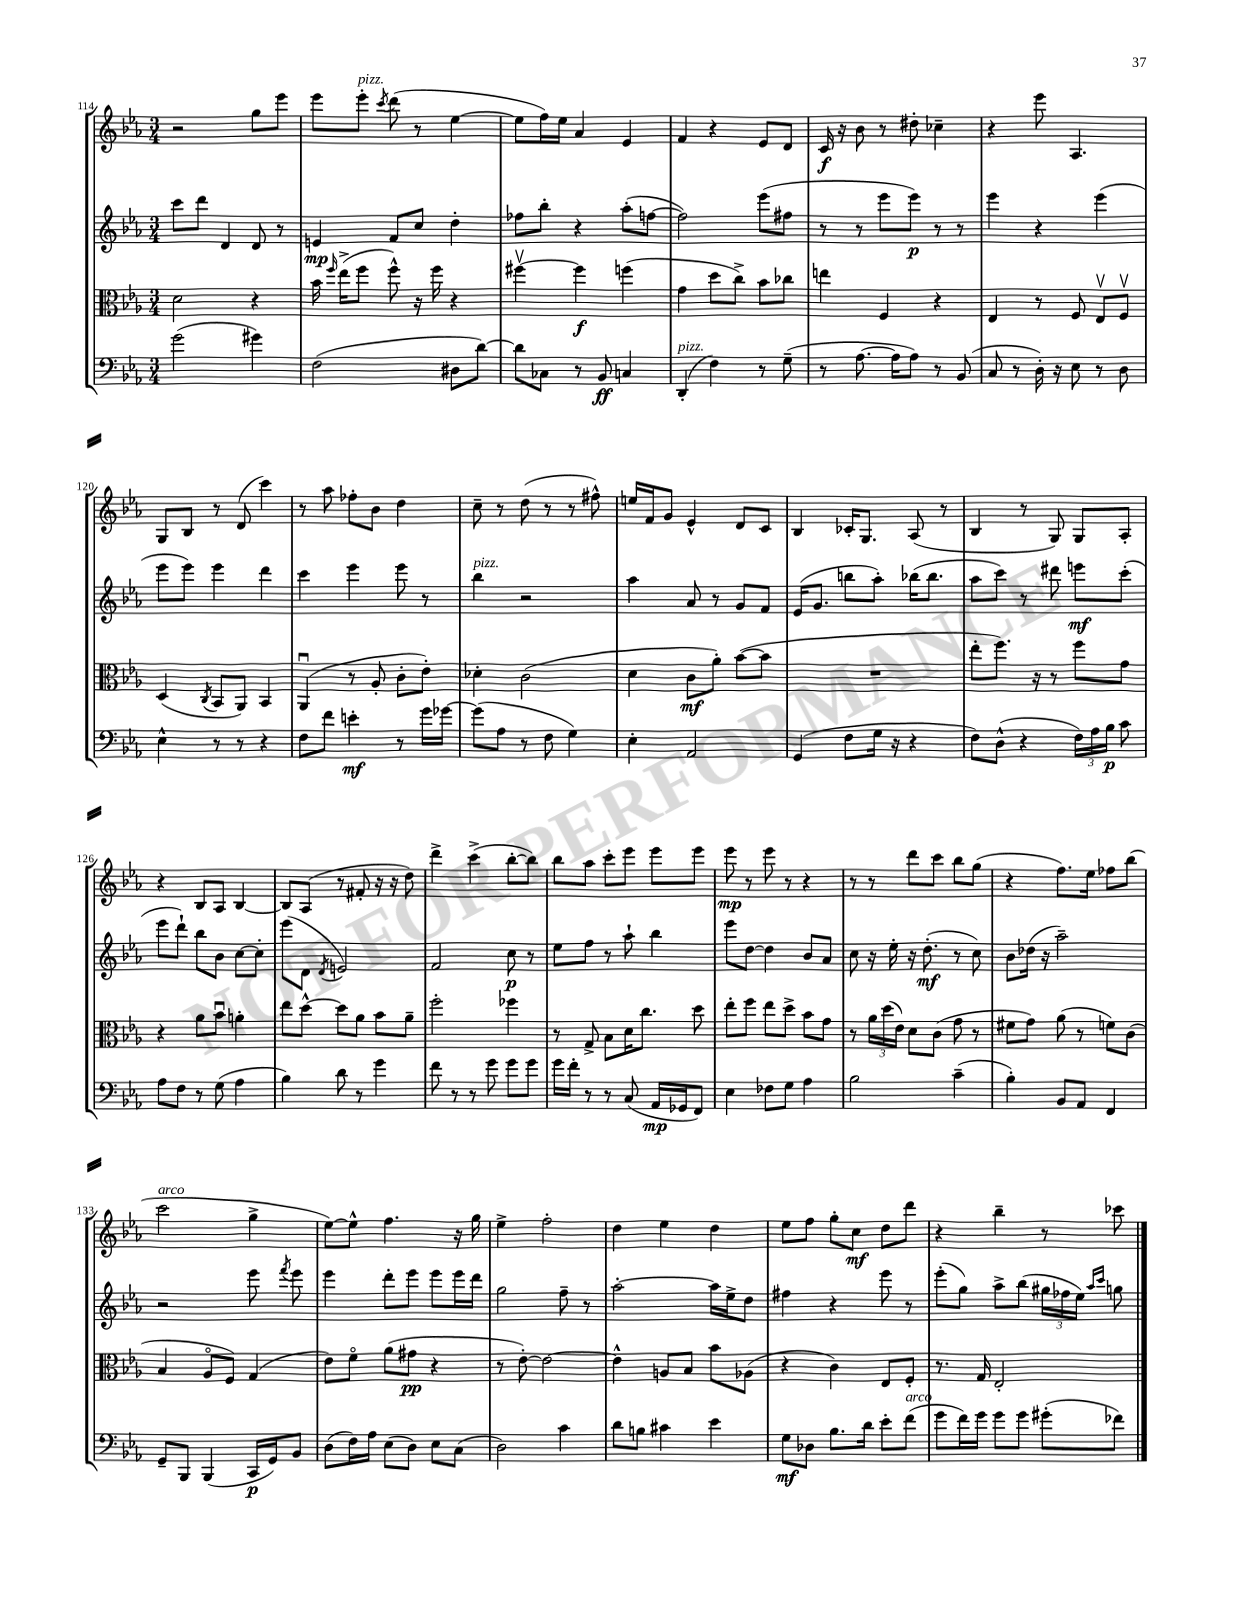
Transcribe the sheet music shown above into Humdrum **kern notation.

**kern	**dynam	**kern	**dynam	**kern	**dynam	**kern	**dynam
*part4	*part4	*part3	*part3	*part2	*part2	*part1	*part1
*staff4	*staff4	*staff3	*staff3	*staff2	*staff2	*staff1	*staff1
*clefF4	*	*clefC3	*	*clefG2	*	*clefG2	*
*k[b-e-a-]	*	*k[b-e-a-]	*	*k[b-e-a-]	*	*k[b-e-a-]	*
*M3/4	*	*M3/4	*	*M3/4	*	*M3/4	*
=114	=114	=114	=114	=114	=114	=114	=114
(2g\	.	2d\	.	8ccc\L	.	2r	.
.	.	.	.	8ddd\J	.	.	.
.	.	.	.	4d/	.	.	.
4g#X\)	.	4r	.	8d/	.	8gg\L	.
.	.	.	.	8r	.	8eee-\J	.
=115	=115	=115	=115	=115	=115	=115	=115
(2F\	.	16b-\	.	4en/	mp	8eee-\L	.
.	.	16qqff/	.	.	.	.	.
.	.	(16ee-^\KL	.	.	.	.	.
!	!	!	!	!	!	!LO:TX:a:i:t=pizz.	!
.	.	8ff\J	.	.	.	8eee-'\J	.
.	.	.	.	.	.	8qccc/	.
.	.	8ff^^\)	.	8f/L	.	(8ddd\	.
.	.	16r	.	8cc/J	.	8r	.
.	.	16ff\	.	.	.	.	.
8D#X\L	.	4r	.	4dd'\	.	[4ee-\	.
[8d\J)	.	.	.	.	.	.	.
=116	=116	=116	=116	=116	=116	=116	=116
8d\L]	.	[4ff#Xv\	.	8ff-X\L	.	8ee-\L]	.
8C-X\J	.	.	.	8bb-'\J	.	16ff\L)	.
.	.	.	.	.	.	16ee-\JJ	.
8r	.	4ff#\]	f	4r	.	4a-/	.
8BB-/	ff	.	.	.	.	.	.
4Cn/	.	(4ffn\	.	(8aa-'\L	.	4e-/	.
.	.	.	.	[8ffn\J	.	.	.
=117	=117	=117	=117	=117	=117	=117	=117
!LO:TX:a:i:t=pizz.	!	!	!	!	!	!	!
(4DD'/	.	4g\	.	2ff\])	.	4f/	.
4F\)	.	8dd\L	.	.	.	4r	.
.	.	8cc^\J)	.	.	.	.	.
8r	.	8b-\L	.	(8eee-\L	.	8e-/L	.
(8G~\	.	8cc-X\J	.	8ff#X\J	.	8d/J	.
=118	=118	=118	=118	=118	=118	=118	=118
8r	.	4een\	.	8r	.	16c/	f
.	.	.	.	.	.	16r	.
[8.A-\	.	.	.	8r	.	8b-\	.
.	.	4F/	.	8eee-\L	.	8r	.
16A-\KL]	.	.	.	.	.	.	.
8A-\J)	.	.	.	8eee-\J)	p	8dd#X'\	.
8r	.	4r	.	8r	.	4cc-X~\	.
(8BB-/	.	.	.	8r	.	.	.
=119	=119	=119	=119	=119	=119	=119	=119
8C/	.	4E-/	.	4eee-\	.	4r	.
8r	.	.	.	.	.	.	.
16D'\)	.	8r	.	4r	.	8eee-\	.
16r	.	.	.	.	.	.	.
8E-\	.	8F/	.	.	.	4.A-/	.
8r	.	8E-v/L	.	(4eee-\	.	.	.
8D\	.	8Fv/J	.	.	.	.	.
!!LO:LB:g=z
=120	=120	=120	=120	=120	=120	=120	=120
4E-^^\	.	(4D/	.	8eee-\L	.	8G/L	.
.	.	.	.	8eee-\J)	.	8B-/J	.
.	.	8qC/	.	.	.	.	.
8r	.	8BB-/L	.	4eee-\	.	8r	.
8r	.	8AA-/J)	.	.	.	(8d/	.
4r	.	4BB-/	.	4ddd\	.	4ccc\)	.
=121	=121	=121	=121	=121	=121	=121	=121
8F\L	.	(4AA-u/	.	4ccc\	.	8r	.
8f\J	.	.	.	.	.	8aa-\	.
4en'\	mf	8r	.	4eee-\	.	8ff-X'\L	.
.	.	8A-'/	.	.	.	8b-\J	.
8r	.	8c'\L	.	8eee-\	.	4dd\	.
16g\LL	.	8e-'\J)	.	8r	.	.	.
[16g-X\JJ	.	.	.	.	.	.	.
=122	=122	=122	=122	=122	=122	=122	=122
!	!	!	!	!LO:TX:a:i:t=pizz.	!	!	!
(8g-\L]	.	4d-X'\	.	4bb-\	.	8cc~\	.
8A-\J	.	.	.	.	.	8r	.
8r	.	(2c\	.	2r	.	(8dd\	.
8F\	.	.	.	.	.	8r	.
4G\)	.	.	.	.	.	8r	.
.	.	.	.	.	.	8ff#X^^\)	.
=123	=123	=123	=123	=123	=123	=123	=123
4E-'\	.	4d\	.	4aa-\	.	16een/LL	.
.	.	.	.	.	.	16f/J	.
.	.	.	.	.	.	8g/J	.
2AA-/	.	8c\L	mf	8a-/	.	4e-^^/	.
.	.	8a-'\J)	.	8r	.	.	.
.	.	([8b-\L	.	8g/L	.	8d/L	.
.	.	8b-\J]	.	8f/J	.	8c/J	.
=124	=124	=124	=124	=124	=124	=124	=124
(4GG/	.	2.r	.	(16e-/KL	.	4B-/	.
.	.	.	.	8.g/J	.	.	.
8F\L	.	.	.	8bbn\L	.	16c-X'/KL	.
.	.	.	.	.	.	8.G/J	.
16G\Jk	.	.	.	8aa-'\J)	.	.	.
16r	.	.	.	.	.	.	.
4r	.	.	.	(16bb-X\KL	.	(8A-/	.
.	.	.	.	8.bb-\J	.	.	.
.	.	.	.	.	.	8r	.
=125	=125	=125	=125	=125	=125	=125	=125
8F\L)	.	8ee-'\L	.	8aa-\L	.	4B-/	.
(8D^^\J	.	8.ff\J)	.	8ccc\J)	.	.	.
4r	.	.	.	8r	.	8r	.
.	.	16r	.	.	.	.	.
.	.	8r	.	8ddd#X\	.	8G/)	.
24F\LL)	.	8ff\L	.	8eeen\L	mf	8G/L	.
24A-\	.	.	.	.	.	.	.
24B-\JJ	p	.	.	.	.	.	.
8c\	.	8g\J	.	(8ccc'\J	.	8A-'/J	.
!!LO:LB:g=z
=126	=126	=126	=126	=126	=126	=126	=126
8A-\L	.	4r	.	8eee-\L	.	4r	.
8F\J	.	.	.	8ddd`\J)	.	.	.
8r	.	8a-\L	.	8bb-\L	.	8B-/L	.
(8G\	.	8b-u\J	.	8b-\J	.	8A-/J	.
4A-\	.	4an'\	.	[8cc\L	.	[4B-/	.
.	.	.	.	8cc'\J]	.	.	.
=127	=127	=127	=127	=127	=127	=127	=127
4B-\)	.	8ee-\L	.	(8eee-\L	.	8B-/L]	.
.	.	[8dd^^\J	.	8d\J	.	(8A-/J	.
.	.	.	.	8qd/	.	.	.
8d\	.	8dd\L]	.	2en/)	.	8r	.
8r	.	8a-\J	.	.	.	8f#X'/	.
4g\	.	8b-\L	.	.	.	16r	.
.	.	.	.	.	.	16r	.
.	.	8a-~\J	.	.	.	8dd\)	.
=128	=128	=128	=128	=128	=128	=128	=128
8f\	.	2ff'\	.	2f/	.	4ddd^\	.
8r	.	.	.	.	.	.	.
8r	.	.	.	.	.	(4ccc^\	.
8g\	.	.	.	.	.	.	.
8g\L	.	4ff-X\	.	8cc\	p	[8bb-'\L	.
8g\J	.	.	.	8r	.	8bb-\J])	.
=129	=129	=129	=129	=129	=129	=129	=129
16g\LL	.	8r	.	8ee-\L	.	8bb-\L	.
16f'\JJ	.	.	.	.	.	.	.
8r	.	8G^/	.	8ff\J	.	8aa-\J	.
8r	.	8B-\L	.	8r	.	8ccc'\L	.
(8C/	.	16d\K	.	8aa-`\	.	8eee-\J	.
.	.	8.cc\J	.	.	.	.	.
16AA-/LL	mp	.	.	4bb-\	.	8eee-\L	.
16GG-X/J	.	.	.	.	.	.	.
8FF/J)	.	8dd\	.	.	.	8eee-\J	.
=130	=130	=130	=130	=130	=130	=130	=130
4E-\	.	8ee-'\L	.	8eee-\L	.	8eee-\	mp
.	.	8ff\J	.	[8dd\J	.	8r	.
8F-X\L	.	8ee-\L	.	4dd\]	.	8eee-\	.
8G\J	.	8dd^\J	.	.	.	8r	.
4A-\	.	8b-\L	.	8b-/L	.	4r	.
.	.	8g\J	.	8a-/J	.	.	.
=131	=131	=131	=131	=131	=131	=131	=131
2B-\	.	8r	.	8cc\	.	8r	.
.	.	24a-\LL	.	16r	.	8r	.
.	.	(24dd\	.	.	.	.	.
.	.	.	.	16ee-'\	.	.	.
.	.	24e-\JJ)	.	.	.	.	.
.	.	8d\L	.	16r	.	8ddd\L	.
.	.	.	.	(8.dd'\	mf	.	.
.	.	(8c\J	.	.	.	8ccc\J	.
(4c~\	.	8g\	.	8r	.	8bb-\L	.
.	.	8r	.	8cc\)	.	(8gg\J	.
=132	=132	=132	=132	=132	=132	=132	=132
4B-'\)	.	8f#X\L	.	8b-\L	.	4r	.
.	.	8g\J)	.	(16dd-X\Jk	.	.	.
.	.	.	.	16r	.	.	.
8BB-/L	.	(8a-\	.	2aa-~\)	.	8.ff\L)	.
8AA-/J	.	8r	.	.	.	.	.
.	.	.	.	.	.	16ee-\Jk	.
4FF/	.	8fn\L)	.	.	.	8ff-X\L	.
.	.	(8c\J	.	.	.	(8bb-\J	.
!!LO:LB:g=z
=133	=133	=133	=133	=133	=133	=133	=133
!	!	!	!	!	!	!LO:TX:a:i:t=arco	!
8GG~/L	.	4B-/	.	2r	.	2ccc\	.
8BBB-/J	.	.	.	.	.	.	.
(4BBB-/	.	8A-/L	.	.	.	.	.
.	.	8F/J)	.	.	.	.	.
16CC/LL	p	(4G/	.	8eee-\	.	4gg^\	.
16GG/J)	.	.	.	.	.	.	.
.	.	.	.	8qfff/	.	.	.
8BB-/J	.	.	.	8eee-\	.	.	.
=134	=134	=134	=134	=134	=134	=134	=134
(8D\L	.	8e-\L)	.	4eee-\	.	[8ee-\L)	.
16F\L)	.	8f\J	.	.	.	8ee-^^\J]	.
16A-\JJ	.	.	.	.	.	.	.
(8E-\L	.	(8a-\L	.	8ddd'\L	.	4.ff\	.
8D\J)	.	8g#X\J	pp	8eee-\J	.	.	.
8E-\L	.	4r	.	8eee-\L	.	.	.
(8C\J	.	.	.	16eee-\L	.	16r	.
.	.	.	.	16ddd\JJ	.	16gg\	.
=135	=135	=135	=135	=135	=135	=135	=135
2D\)	.	8r	.	2gg\	.	4ee-^\	.
.	.	[8e-'\)	.	.	.	.	.
.	.	2e-\_	.	.	.	2ff'\	.
4c\	.	.	.	8ff~\	.	.	.
.	.	.	.	8r	.	.	.
=136	=136	=136	=136	=136	=136	=136	=136
8d\L	.	4e-^^\]	.	[2aa-'\	.	4dd\	.
8Bn\J	.	.	.	.	.	.	.
4c#X\	.	8An/L	.	.	.	4ee-\	.
.	.	8B-/J	.	.	.	.	.
4e-\	.	8b-\L	.	16aa-\LL]	.	4dd\	.
.	.	.	.	16ee-^\J	.	.	.
.	.	(8A-X\J	.	8dd\J	.	.	.
=137	=137	=137	=137	=137	=137	=137	=137
8G\L	mf	4r	.	4ff#X\	.	8ee-\L	.
8D-X\J	.	.	.	.	.	8ff\J	.
8.B-\L	.	4c\)	.	4r	.	8gg'\L	.
.	.	.	.	.	.	8cc\J	mf
16d\Jk	.	.	.	.	.	.	.
8e-'\L	.	8E-/L	.	8eee-\	.	8dd\L	.
!LO:TX:a:i:t=arco	!	!	!	!	!	!	!
(8f\J	.	8F'/J	.	8r	.	8ddd\J	.
=138	=138	=138	=138	=138	=138	=138	=138
8g\L	.	8.r	.	(8eee-'\L	.	4r	.
16f\L)	.	.	.	8gg\J)	.	.	.
16g\JJ	.	16G/	.	.	.	.	.
8g\L	.	2E-'/	.	8aa-^\L	.	4bb-~\	.
8g\J	.	.	.	(8bb-\J	.	.	.
(8g#X'\L	.	.	.	24gg#X\LL	.	8r	.
.	.	.	.	24ff-X\	.	.	.
.	.	.	.	24ee-\JJ)	.	.	.
.	.	.	.	16qqaa-/LL	.	.	.
.	.	.	.	16qqccc/JJ	.	.	.
8f-X\J)	.	.	.	8ggn\	.	8ccc-X\	.
==	==	==	==	==	==	==	==
*-	*-	*-	*-	*-	*-	*-	*-
